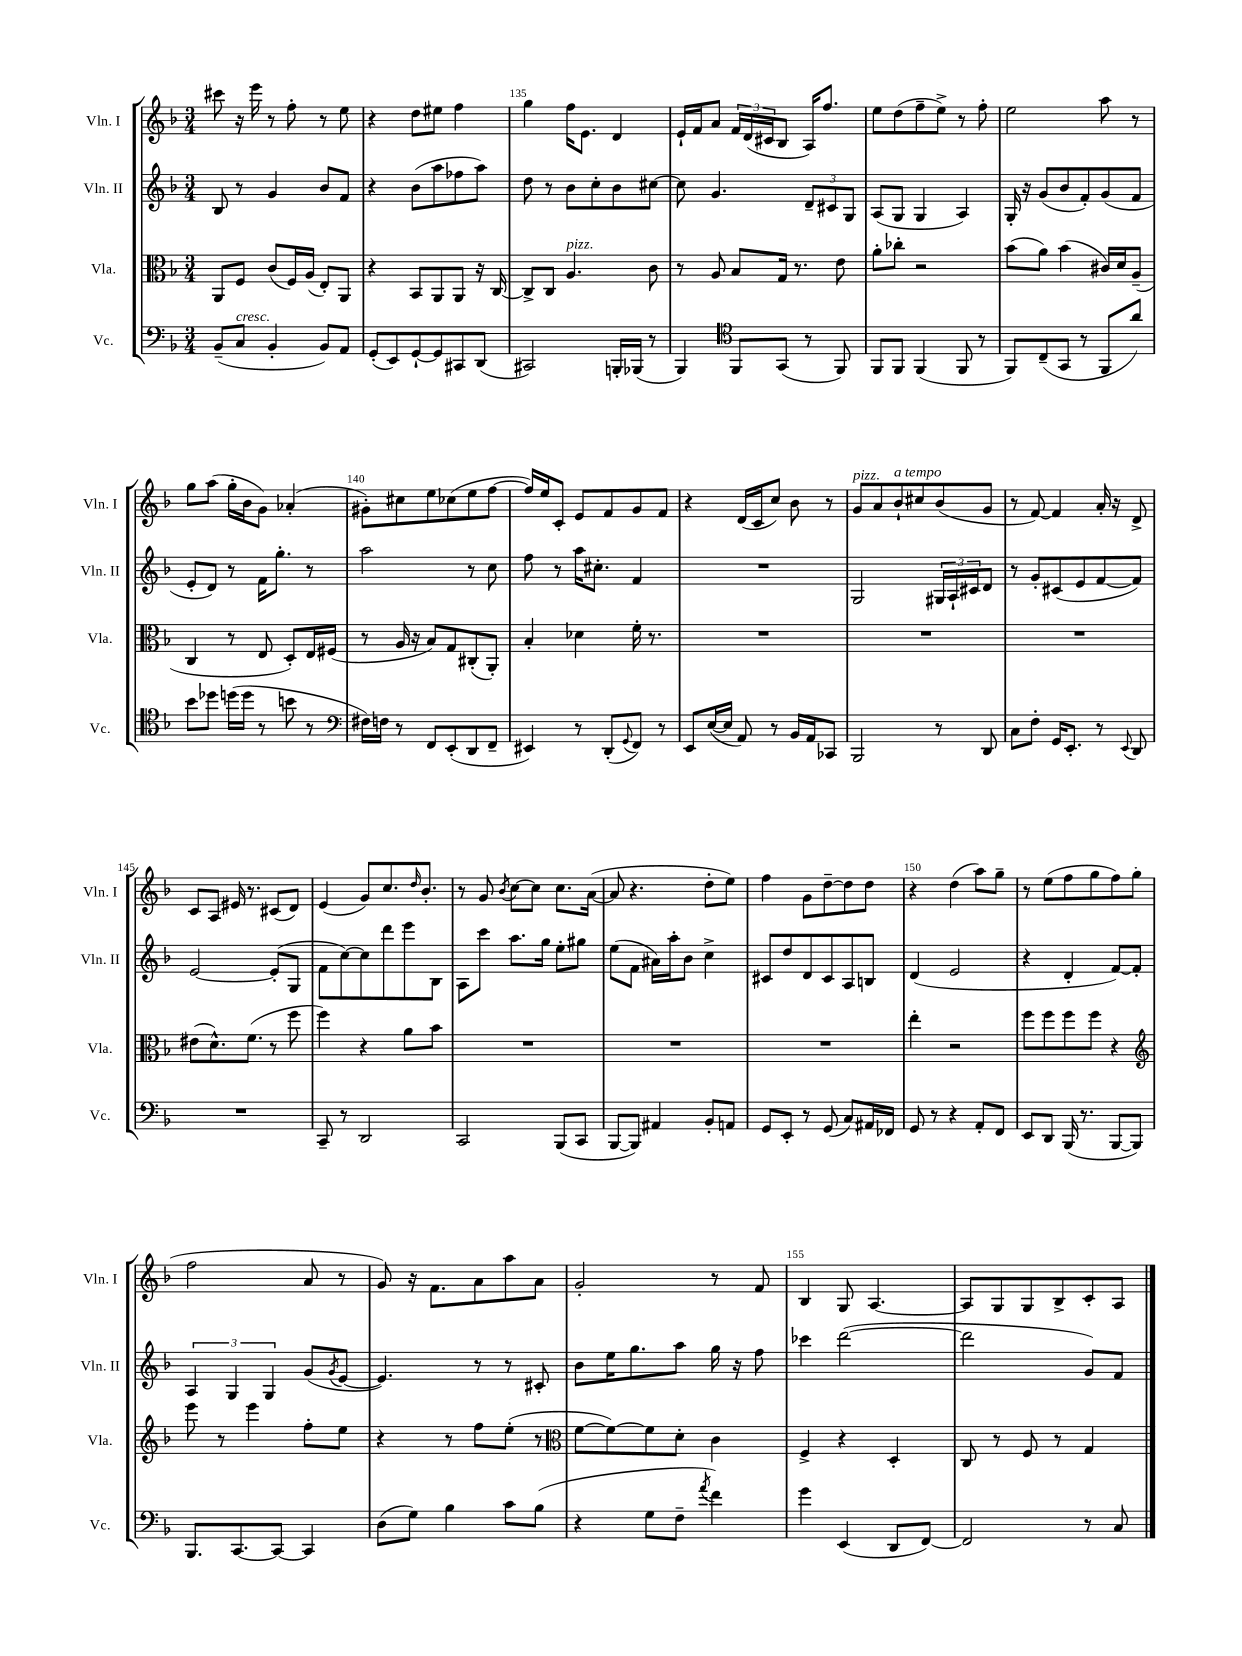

**kern	**kern	**kern	**kern
*part4	*part3	*part2	*part1
*staff4	*staff3	*staff2	*staff1
*I"Vc.	*I"Vla.	*I"Vln. II	*I"Vln. I
*I'Vc.	*I'Vla.	*I'Vln. II	*I'Vln. I
*clefF4	*clefC3	*clefG2	*clefG2
*k[b-]	*k[b-]	*k[b-]	*k[b-]
*M3/4	*M3/4	*M3/4	*M3/4
=133	=133	=133	=133
(8BB-~/L	8AA/L	8B-/	8ccc#X\
!LO:TX:a:i:t=cresc.	!	!	!
8C/J	8F/J	8r	16r
.	.	.	16eee\
4BB-'/	(8c/L	4g/	8r
.	16F/L)	.	8ff'\
.	(16A/JJ	.	.
8BB-/L)	8E'/L)	8b-/L	8r
8AA/J	8AA/J	8f/J	8ee\
=134	=134	=134	=134
(8GG'/L	4r	4r	4r
8EE/)	.	.	.
[8GG`/	8BB-/L	(8b-\L	8dd\L
8GG/]	8AA/	8aa\	8ee#X\J
8CC#X/	8AA/J	8ff-X\	4ff\
(8DD/J	16r	8aa\J)	.
.	[16C/	.	.
=135	=135	=135	=135
2CC#X/)	8C^/L]	8dd\	4gg\
.	8C/J	8r	.
!	!LO:TX:a:i:t=pizz.	!	!
.	4.A/	8b-\L	16ff\KL
.	.	.	8.e\J
.	.	8cc'\	.
16BBBn'/LL	.	8b-\	4d/
(16BBB-X/JJ	.	.	.
8r	8c\	[8cc#X\J	.
=136	=136	=136	=136
4BBB-/)	8r	8cc#\]	16e`/LL
.	.	.	16f/J
.	8A/	4.g/	8a/J
*clefC4	*	*	*
8FF/L	8B-/L	.	24f/LL
.	.	.	(24d/
.	.	.	24c#X/J
(8GG/J	16G/Jk	.	8B-/J
.	8.r	.	.
8r	.	12d~/L	16A/KL)
.	.	.	8.ff/J
.	.	12c#X/	.
8FF/)	8e\	.	.
.	.	12G/J	.
=137	=137	=137	=137
8FF/L	8a'\L	(8A/L	8ee\L
8FF/J	8cc-X'\J	8G/J	(8dd\
(4FF/	2r	4G/	8ff~\
.	.	.	8ee^\J)
8FF/	.	4A/)	8r
8r	.	.	8ff'\
=138	=138	=138	=138
8FF/L)	(8b-\L	16G'/	2ee\
.	.	16r	.
(8C~/	8a\J)	(8g/L	.
8GG/J	(4b-\	8b-/	.
8r	.	8f'/)	.
8FF/L	16c#X/LL)	(8g/	8aa\
.	16d/J	.	.
8a/J)	(8A~/J	8f/J	8r
!!LO:LB:g=z
=139	=139	=139	=139
8b-\L	4C/	8e'/L	8gg\L
8dd-X\J	.	8d/J)	(8aa\J
(16ddn\LL	8r	8r	16gg'\LL
16dd\JJ	.	.	16b-\J
8r	8E/	16f\KL	8g\J)
.	.	8.gg'\J	.
8bn\	8D'/L)	.	(4a-X'/
8r	16E/L	8r	.
.	(16F#X/JJ	.	.
=140	=140	=140	=140
*clefF4	*	*	*
16F#X\LL)	8r	2aa\	8g#X'\L)
16Fn\JJ	.	.	.
8r	16A/	.	8cc#X\
.	16r	.	.
8FF/L	8B-/L)	.	8ee\
(8EE'/	8G/	.	(8cc-X\
8DD/	(8C#X'/	8r	8ee\
8FF~/J	8AA'/J)	8cc\	[8ff\J
=141	=141	=141	=141
4EE#X/)	4B-'/	8ff\	16ff/LL])
.	.	.	16ee/J
.	.	8r	8c'/J
8r	4d-X\	16aa\KL	8e/L
.	.	8.cc#X'\J	.
(8DD'/L	.	.	8f/
8qqGG/	.	.	.
8FF/J)	16f'\	4f/	8g/
.	8.r	.	.
8r	.	.	8f/J
=142	=142	=142	=142
8EE/L	2.r	2.r	4r
([16E/L	.	.	.
16E/JJ]	.	.	.
8AA/)	.	.	(16d/LL
.	.	.	16c/J
8r	.	.	8cc/J)
16BB-/LL	.	.	8b-\
16AA/J	.	.	.
8CC-X/J	.	.	8r
=143	=143	=143	=143
!	!	!	!LO:TX:a:i:t=pizz.
2BBB-/	2.r	2G/	8g/L
.	.	.	8a/
!	!	!	!LO:TX:a:i:t=a tempo
.	.	.	8b-`/
.	.	.	8cc#X/
8r	.	24G#X/LL	(8b-/
.	.	24A`/	.
.	.	24c#X/J	.
8DD/	.	8d/J	8g/J
=144	=144	=144	=144
8C\L	2.r	8r	8r
8F'\J	.	8g'/L	[8f/)
16GG/KL	.	(8c#X/	4f/]
8.EE'/J	.	.	.
.	.	8e/	.
8r	.	[8f/	16a'/
.	.	.	16r
8qqEE/	.	.	.
8DD/	.	8f/J])	8d^/
!!LO:LB:g=z
=145	=145	=145	=145
2.r	(8e#X\L	[2e/	8c/L
.	8.d^^\)	.	8A/J
.	.	.	16e#X/
.	(8.f\J	.	8.r
.	8r	(8e'/L]	(8c#X/L
.	8ff\	8G/J	8d/J)
=146	=146	=146	=146
8CC~/	4ff\)	8f\L	(4e/
8r	.	[8cc\)	.
2DD/	4r	8cc\]	8g/L)
.	.	8ddd\	8.cc/
.	8a\L	8eee\	.
.	.	.	16qqdd/
.	.	.	8.b-'/J
.	8b-\J	8B-\J	.
=147	=147	=147	=147
2CC/	2.r	8A\L	8r
.	.	8ccc\J	8g/
.	.	.	8qb-/
.	.	8.aa\L	[8cc\L
.	.	.	8cc\J]
.	.	16gg\Jk	.
(8BBB-/L	.	8ee'\L	8.cc\L
8CC/J	.	8gg#X\J	.
.	.	.	([16a\Jk
=148	=148	=148	=148
[8BBB-/L	2.r	(8ee\L	8a/]
8BBB-/J])	.	8f\J	4.r
4AA#X/	.	16a#X\LL)	.
.	.	16aa'\J	.
.	.	8b-\J	.
8BB-'/L	.	4cc^\	8dd'\L
8AAn/J	.	.	8ee\J)
=149	=149	=149	=149
8GG/L	2.r	8c#X/L	4ff\
8EE'/J	.	8dd/	.
8r	.	8d/	8g\L
(8GG/	.	8c#/	[8dd~\
8C/L)	.	8A/	8dd\]
16AA#X/L	.	8Bn/J	8dd\J
16FF-X/JJ	.	.	.
=150	=150	=150	=150
8GG/	4ee'\	(4d/	4r
8r	.	.	.
4r	2r	2e/	(4dd\
8AA'/L	.	.	8aa\L)
8FF/J	.	.	8gg~\J
=151	=151	=151	=151
8EE/L	8ff\L	4r	8r
8DD/J	8ff\	.	(8ee\L
(16BBB-/	8ff\	4d'/	8ff\
8.r	.	.	.
.	8ff\J	.	8gg\
[8BBB-/L	4r	[8f/L)	8ff\)
8BBB-/J])	.	8f'/J]	(8gg\J
!!LO:LB:g=z
=152	=152	=152	=152
*	*clefG2	*	*
8.BBB-/L	8eee\	6A/	2ff\
.	8r	.	.
.	.	6G/	.
[8.CC/	.	.	.
.	4eee\	.	.
.	.	6G/	.
8CC/J_	.	.	.
4CC/]	8ff'\L	(8g/L	8a/
.	.	8qg/	.
.	8ee\J	[8e/J	8r
=153	=153	=153	=153
(8D\L	4r	4.e/])	8g/)
8G\J)	.	.	16r
.	.	.	8.f\L
4B-\	8r	.	.
.	8ff\L	8r	8a\
8c\L	(8ee'\J	8r	8aa\
(8B-\J	8r	8c#X'/	8a\J
=154	=154	=154	=154
*	*clefC3	*	*
4r	[8f\L	8b-\L	2g'/
.	8f\_)	16ee\K	.
.	.	8.gg\	.
8G\L	8f\]	.	.
8F~\J	8d'\J	8aa\J	.
8qa/	.	.	.
4f\)	4c\	16gg\	8r
.	.	16r	.
.	.	8ff\	8f/
=155	=155	=155	=155
4g\	4F^/	4ccc-X\	4B-/
(4EE/	4r	([2ddd\	8G/
.	.	.	[4.A/
8DD/L	4D'/	.	.
[8FF/J)	.	.	.
=156	=156	=156	=156
2FF/]	8C/	2ddd\]	8A/L]
.	8r	.	8G/
.	8F/	.	8G/
.	8r	.	8B-^/
8r	4G/	8g/L)	8c'/
8C/	.	8f/J	8A/J
==	==	==	==
*-	*-	*-	*-
